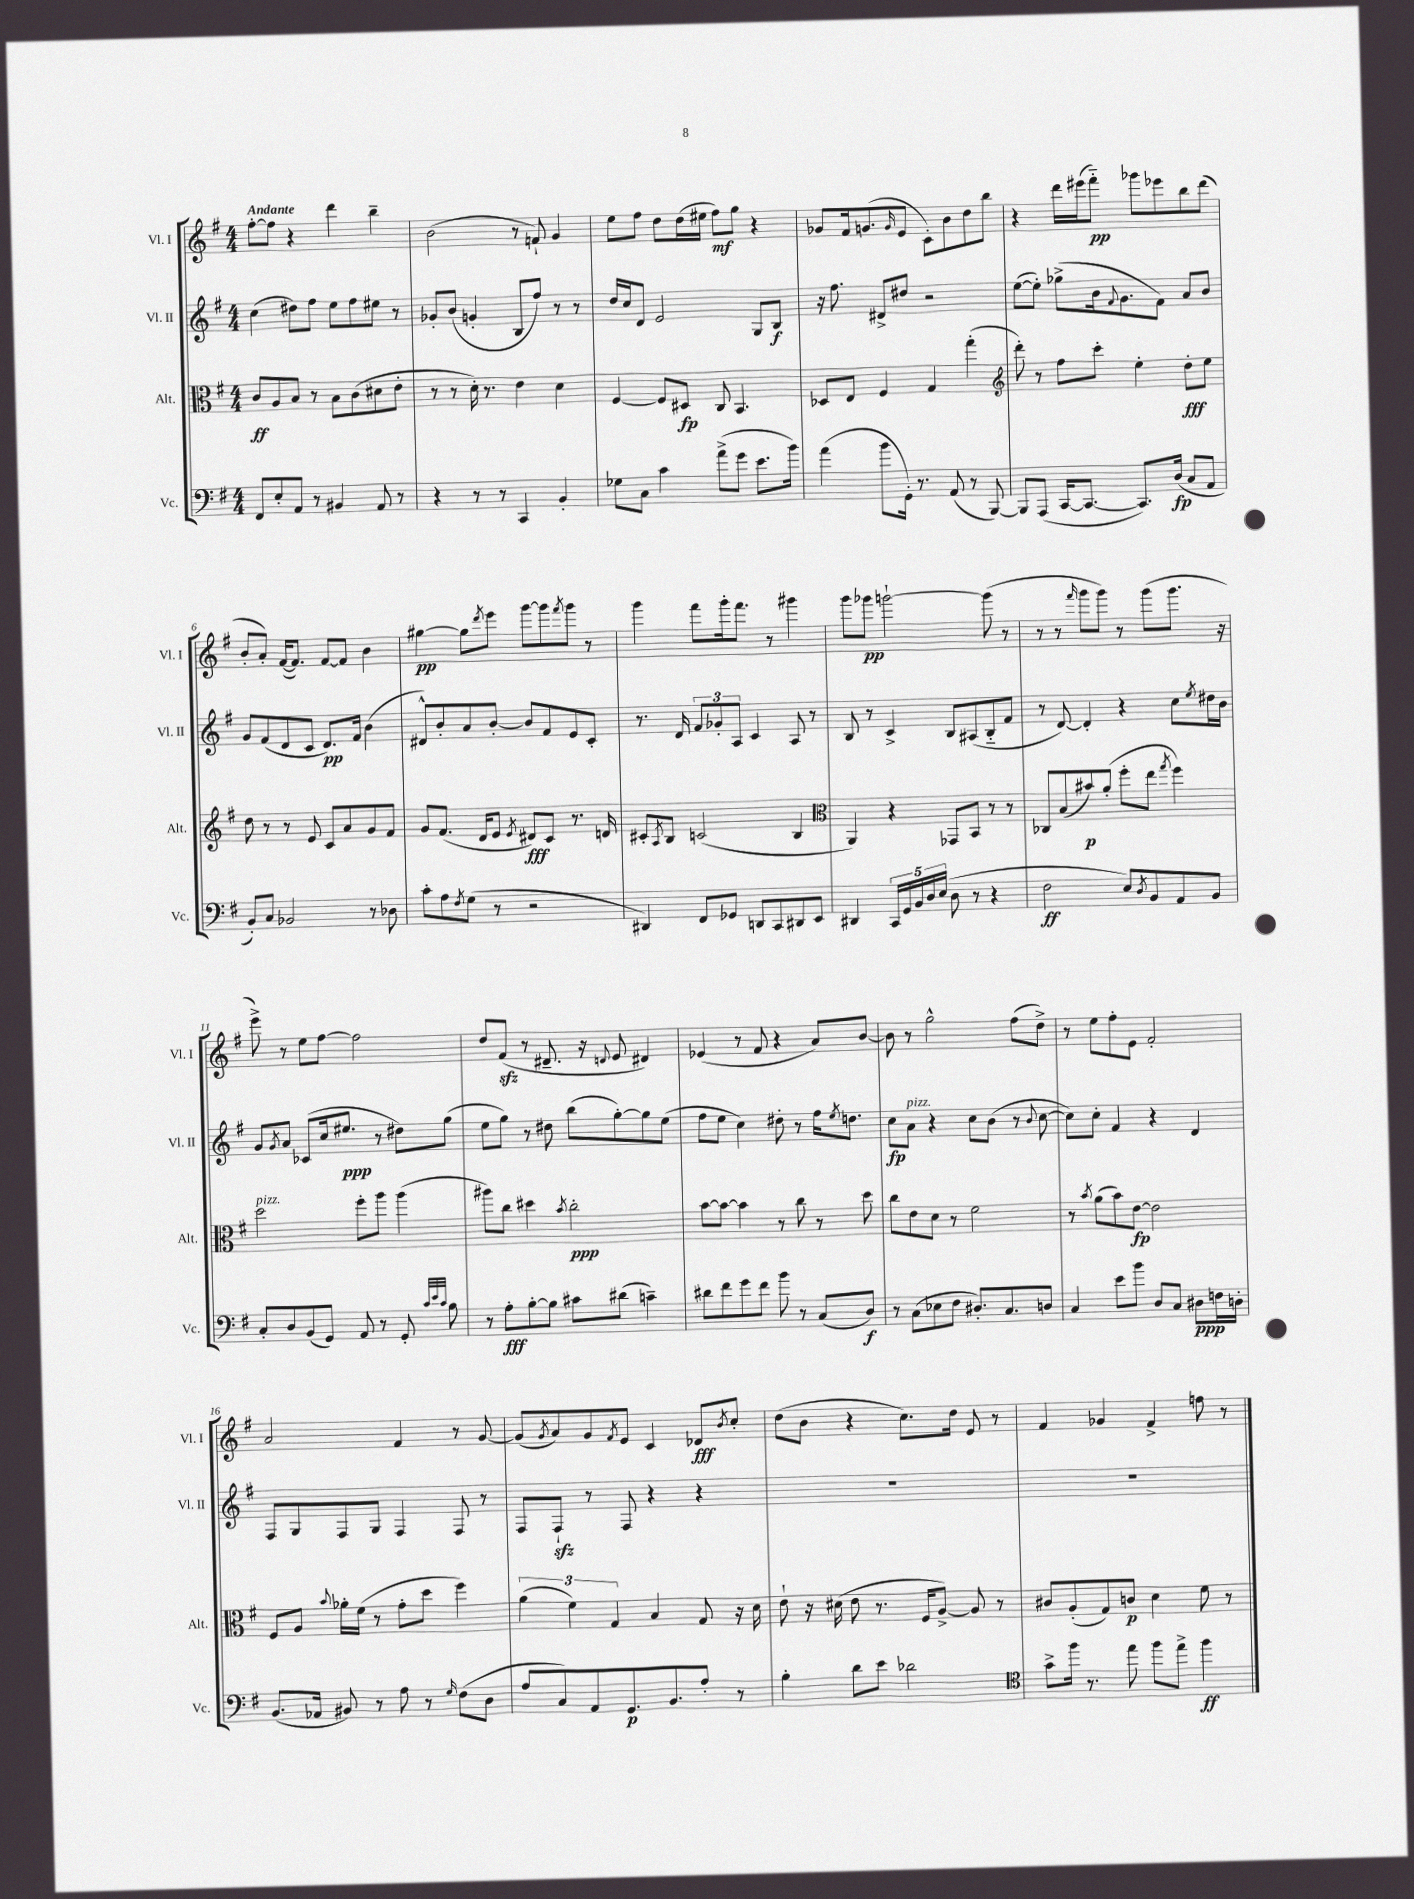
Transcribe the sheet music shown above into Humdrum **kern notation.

**kern	**kern	**kern	**kern
*staff4	*staff3	*staff2	*staff1
*clefF4	*clefC3	*clefG2	*clefG2
*k[f#]	*k[f#]	*k[f#]	*k[f#]
*M4/4	*M4/4	*M4/4	*M4/4
8FF#	8c	(4cc	[8ff#'
8E'	8A	.	8ff#]
8AA	8B	8dd#)	4r
8r	8r	8ff#	.
4BB#	8B	8ee	4ddd
.	(8c	8ff#	.
8AA	8d#	8ee#	4bb~
8r	8e'	8r	.
=	=	=	=
4r	8r	8g-'	(2b
.	8r	(8b	.
8r	16d')	4g'	.
.	8.r	.	.
8r	.	.	.
4CC	4e	8B	8r
.	.	8ff#)	8f`)
4BB'	4d	8r	4g
.	.	8r	.
=	=	=	=
8G-	[4F#	16dd	8ee
.	.	16cc	.
8C	.	8d	8ff#
4c	8F#]	2e	8dd
.	8D#	.	(16dd
.	.	.	16ee#
(8a^	8C	.	8ff#)
8g	4.BB	.	8gg
8.e	.	8G	4r
.	.	8B	.
16b)	.	.	.
=	=	=	=
(4a	8D-	16r	8g-
.	.	8.ff#	.
.	8E	.	16f#
.	.	.	(8.g
8b	4F#	8d#^	.
.	.	.	16qqg
16GG')	.	8dd#	8e
8.r	.	.	.
.	4G	2r	8c')
(8AA	.	.	8b
8r	(4gg'	.	8dd
[8BBB)	.	.	8bb
=	=	=	=
*	*clefG2	*	*
8BBB]	8ddd')	([8ee	4r
(8AAA	8r	8ee'])	.
[16CC	8ff#	(8gg-^	16ddd
8.CC_	.	.	(16eee#
.	8ccc'	16b	8fff#'~)
.	.	8qqf#	.
.	.	8.g	.
8.CC])	4ee'	.	8ggg-
.	.	8f#)	8eee-
(16D	.	.	.
8C	8dd'	8a	8bb
8AA	8ee	8b	(8ddd
=	=	=	=
8BB')	8dd	8g	8b'
8C	8r	(8f#	8a')
2BB-	8r	8d	([16f#
.	.	.	8.f#])
.	8e	8c	.
.	8c	8.d)	[8f#
.	8a	.	8f#]
.	.	16f#	.
8r	8g	(4b	4b
8D-	8f#	.	.
=	=	=	=
8c'	8g	8d#^^)	[4gg#
8A	(8.f#	8b'	.
8qF#	.	.	.
(8G	.	8a	8gg#]
.	16d	.	.
.	.	.	8qddd
8r	8e	[8b'	8eee
.	8qe	.	.
2r	8d#)	8b]	[8ggg
.	8c	8f#	8ggg]
.	.	.	8qfff#
.	8.r	8e	8ggg
.	.	8c'	8r
.	16d	.	.
=	=	=	=
4DD#)	8c#'	8.r	4ggg
.	8qA	.	.
.	8B	.	.
.	.	16d	.
8FF#	(2c	12f#	8fff#
.	.	12g-'	.
8GG-	.	.	16ggg'
.	.	12A	.
.	.	.	8.fff#
8DD	.	4c	.
8CC	.	.	8r
8DD#	4B	8A	4ggg#
8EE	.	8r	.
=	=	=	=
*	*clefC3	*	*
4DD#	4AA)	8B	8ggg
.	.	8r	8ggg-
20CC	4r	4c^	[2ggg`
20GG	.	.	.
20BB	.	.	.
20D	.	.	.
(20E	.	.	.
8D	8GG-	8B	.
8r	8BB	(8A#	.
4r	8r	8B'~	(8ggg]
.	8r	8f#	8r
=	=	=	=
2F#	8C-	8r	8r
.	(8B	[8d)	8r
.	.	.	16qqfff#
.	8b#)	4d']	8ggg
.	(8a'	.	8ggg)
8E)	8ff#'	4r	8r
8qD	.	.	.
8BB	8ee	.	(8ggg
.	8qgg	.	.
8AA	4ff#)	8cc	8.ggg
.	.	8qee	.
8BB	.	16dd#	.
.	.	16b	16r
=	=	=	=
8C'	2dd	8g	8eee^)
.	.	8qg	.
8D	.	8a	8r
(8BB	.	(8c-	8ee
8GG)	.	16cc	[8ff#
.	.	8.ee#	.
8AA	8ff#'	.	2ff#]
8r	8aa	8r	.
8GG'	(4aa	8dd#)	.
32qqc	.	.	.
32qqe	.	.	.
32qqc	.	.	.
8B	.	(8gg	.
=	=	=	=
8r	8aa#)	8ee	8dd
8A'	8cc	8gg)	(8f#
[8B'	4dd#	8r	8r
8B]	.	8dd#	8.d#~
.	8qb	.	.
8c#	2cc'	(8bb	.
.	.	.	16r
.	.	.	8qqd
(8d#	.	[8gg')	8e
4c~)	.	8gg]	4d#)
.	.	(8ee	.
=	=	=	=
8d#	[8b	8ff#	(4e-
8f#	8b_	8ee	.
8g	4b]	4cc)	8r
8f#	.	.	8f#
8b	8r	8dd#'	4r
8r	8cc	8r	.
(8C	8r	16ff#	8a)
.	.	8qee	.
.	.	8.dd	.
8D)	8dd	.	[8b
=	=	=	=
8r	8cc	8cc	8b]
(8C	8e	8a	8r
8E-	8d	4r	2gg^^
8F#	8r	.	.
8.D#')	2f#	8cc	.
.	.	(8b	.
8.C	.	.	.
.	.	8r	(8ff#
.	.	8qqb	.
8D	.	[8cc	8dd^)
=	=	=	=
4C	8r	8cc])	8r
.	8qb	.	.
.	(8a	8cc'	8ee
8e	8b)	4f#	8ff#'
8b	[8e	.	8e
8D	2e]	4r	2f#'
8C	.	.	.
8D#	.	4d	.
16F	.	.	.
16D'	.	.	.
=	=	=	=
(8.BB	8F#	8F#	2a
.	8A	8G	.
16AA-	.	.	.
.	8qqb	.	.
8BB#)	16a-'	8F#	.
.	(16f#	.	.
8r	8r	8G	.
8A	8g'	4F#	4f#
8r	8dd	.	.
16qqG	.	.	.
(8F#	4ff#)	8F#	8r
8D	.	8r	[8g
=	=	=	=
8A	(6a	8F#	(8g]
.	.	.	8qg
8C)	.	8F#`	8a)
.	6f#)	.	.
8AA	.	8r	8g
.	6G	.	.
.	.	.	8qf#
8.GG	.	8F#	8e
.	4B	4r	4c
8.BB	.	.	.
8A'	8G	4r	8d-
.	.	.	8qb
8r	16r	.	8cc'
.	16d	.	.
=	=	=	=
4B'	8e`	1r	(8dd
.	16r	.	8b
.	(16d#	.	.
8d	8e	.	4r
8e	8.r	.	.
2d-	.	.	8.cc)
.	16F#	.	.
.	[8A^)	.	.
.	.	.	16dd
.	8A]	.	8e
.	8r	.	8r
=	=	=	=
*clefC4	*	*	*
8g^	8c#	1r	4f#
16ff#	(8A'	.	.
8.r	.	.	.
.	8G)	.	4g-
8ee	8c	.	.
8ff#	4d	.	4f#^
8ee^	.	.	.
4ff#	8f#	.	8ff
.	8r	.	8r
==	==	==	==
*-	*-	*-	*-
